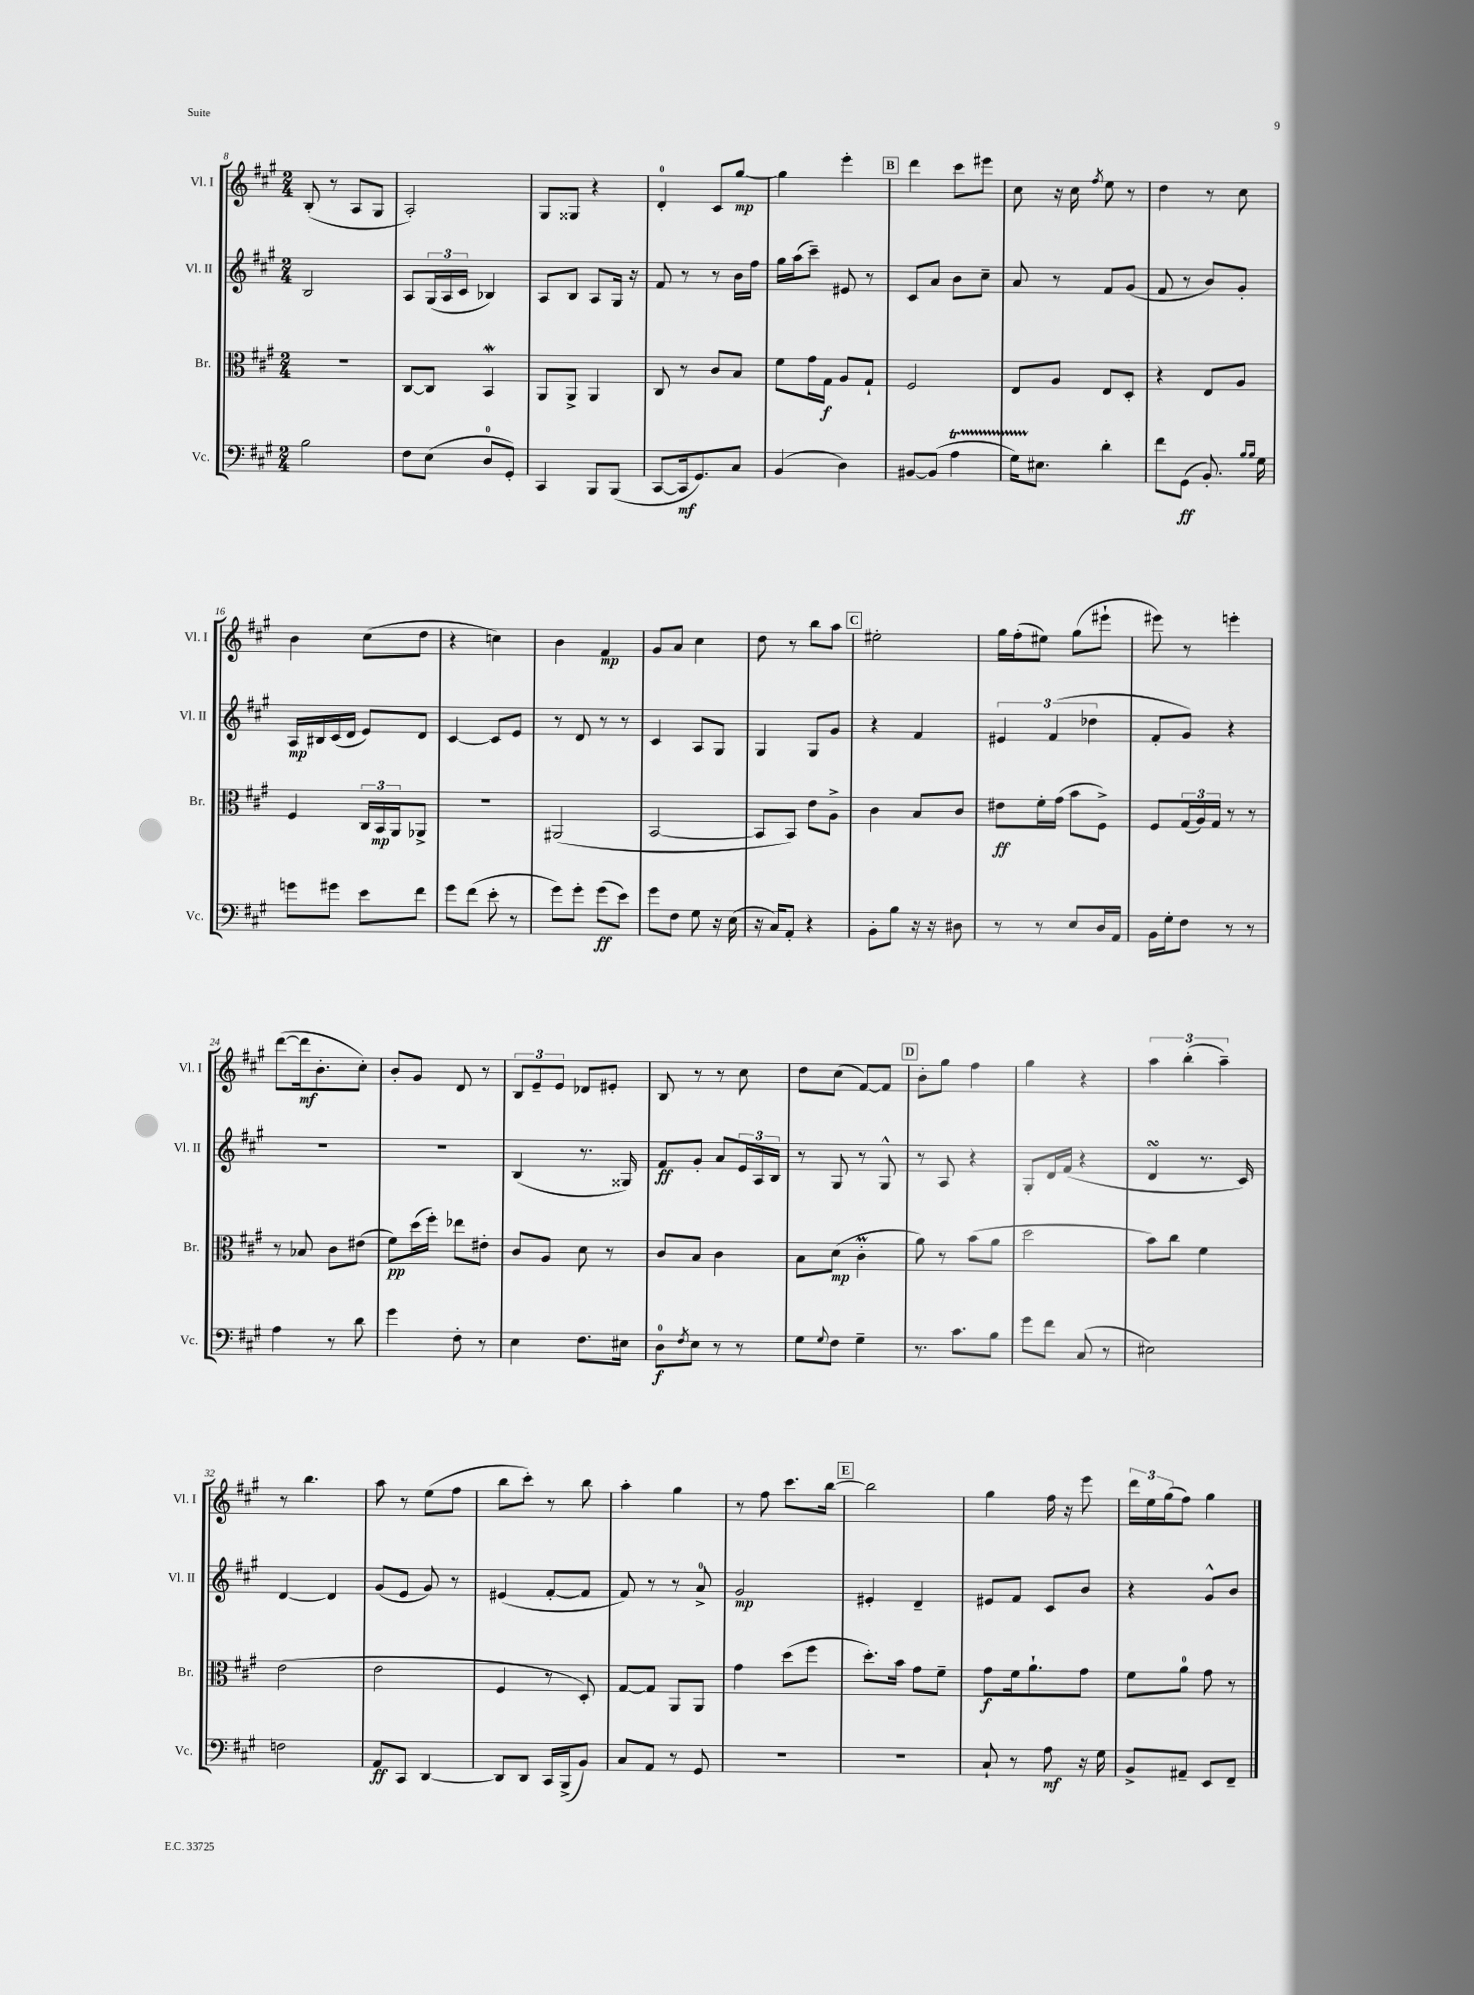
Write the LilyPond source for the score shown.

<<
\new StaffGroup <<
\new Staff = "s0" \with { instrumentName = "Vl. I" shortInstrumentName = "Vl. I" } {
    \clef treble \key a \major \numericTimeSignature \time 2/4
    b8-.( r8 a8 gis8 |
    a2-.) |
    gis8 gisis8 r4 |
    d'4-0-. cis'8 gis''8~\mp |
    gis''4 e'''4-. |
    \mark \markup { \box "B" } d'''4 cis'''8 eis'''8 |
    cis''8 r16 cis''16 \acciaccatura { fis''8 } e''8 r8 |
    d''4 r8 cis''8 |
    b'4 cis''8( d''8 |
    r4 c''4) |
    b'4 fis'4\mp |
    gis'8 a'8 cis''4 |
    d''8 r8 b''8 a''8 |
    \mark \markup { \box "C" } eis''2-. |
    gis''16 fis''16-.( eis''8) gis''8( eis'''8-! |
    eis'''8) r8 e'''4-. |
    d'''8~( d'''16\mf b'8.-. cis''8-.) |
    b'8-. gis'8 d'8 r8 |
    \tuplet 3/2 { b8 e'8-- e'8 } des'8 eis'8-. |
    b8 r8 r8 cis''8 |
    d''8 cis''8( fis'8~) fis'8 |
    \mark \markup { \box "D" } b'8-. gis''8 fis''4 |
    gis''4 r4 |
    \tuplet 3/2 { a''4 b''4-.( a''4--) } |
    r8 b''4. |
    a''8 r8 e''8( fis''8 |
    b''8 cis'''8-.) r8 b''8 |
    a''4-. gis''4 |
    r8 fis''8 cis'''8. b''16~ |
    \mark \markup { \box "E" } b''2 |
    gis''4 fis''16 r16 e'''8 |
    \tuplet 3/2 { d'''16 e''16 gis''16( } fis''8) gis''4 \bar "|." |
}
\new Staff = "s1" \with { instrumentName = "Vl. II" shortInstrumentName = "Vl. II" } {
    \clef treble \key a \major \numericTimeSignature \time 2/4
    b2 |
    a8 \tuplet 3/2 { gis16( a16 cis'16 } bes4) |
    a8 b8 a8 gis16 r16 |
    fis'8 r8 r8 b'16 fis''16 |
    gis''16 a''16( cis'''8--) eis'8 r8 |
    \mark \markup { \box "B" } cis'8 a'8 b'8 cis''8-- |
    a'8 r8 fis'8 gis'8( |
    fis'8 r8 b'8) gis'8-. |
    a16\mp bis16 cis'16( d'16 e'8) d'8 |
    cis'4~ cis'8 e'8 |
    r8 d'8 r8 r8 |
    cis'4 a8 gis8 |
    gis4 gis8 gis'8 |
    \mark \markup { \box "C" } r4 fis'4 |
    \tuplet 3/2 { eis'4 fis'4( des''4 } |
    fis'8-. gis'8) r4 |
    R2 |
    R2 |
    b4( r8. gisis16) |
    fis'8\ff gis'8-. a'8 \tuplet 3/2 { e'16 a16 b16 } |
    r8 gis8 r8 gis8-^ |
    \mark \markup { \box "D" } r8 a8 r4 |
    gis8-. d'16 fis'16( r4 |
    d'4\turn r8. cis'16) |
    d'4~ d'4 |
    gis'8( e'8 gis'8) r8 |
    eis'4( fis'8~-. fis'8 |
    fis'8) r8 r8 a'8-0-> |
    gis'2\mp |
    \mark \markup { \box "E" } eis'4-. d'4-- |
    eis'8 fis'8 cis'8 b'8 |
    r4 gis'8-^ b'8 \bar "|." |
}
\new Staff = "s2" \with { instrumentName = "Br." shortInstrumentName = "Br." } {
    \clef alto \key a \major \numericTimeSignature \time 2/4
    r2 |
    cis8~ cis8 b,4\mordent |
    a,8 a,8-> a,4 |
    cis8 r8 cis'8 b8 |
    fis'8 gis'16 gis16\f a8 gis8-! |
    \mark \markup { \box "B" } fis2 |
    e8 a8 e8 d8-. |
    r4 e8 a8 |
    fis4 \tuplet 3/2 { cis16 b,16\mp a,16 } aes,8-> |
    R2 |
    ais,2( |
    b,2~ |
    b,8 b,8) e'8 a8-> |
    \mark \markup { \box "C" } cis'4 b8 cis'8 |
    eis'8\ff fis'16-. gis'16( b'8 fis8->) |
    fis8 \tuplet 3/2 { gis16( a16) gis16 } r8 r8 |
    r8 bes8 cis'8 eis'8( |
    fis'8\pp) d''16( fis''16-.) ees''8 eis'8-. |
    cis'8 a8 d'8 r8 |
    cis'8 b8 cis'4 |
    b8 d'8\mp( cis'4-.\prall |
    \mark \markup { \box "D" } a'8) r8 b'8( a'8 |
    d''2 |
    b'8) cis''8 fis'4 |
    e'2( |
    e'2 |
    fis4 r8 d8-.) |
    gis8~ gis8 a,8 a,8 |
    gis'4 d''8( fis''8 |
    \mark \markup { \box "E" } d''8.-.) b'16 gis'8 fis'8-- |
    gis'8\f fis'16 a'8.-! gis'8 |
    fis'8 a'8-0 gis'8 r8 \bar "|." |
}
\new Staff = "s3" \with { instrumentName = "Vc." shortInstrumentName = "Vc." } {
    \clef bass \key a \major \numericTimeSignature \time 2/4
    b2 |
    fis8 e8( d8-0 gis,8-.) |
    cis,4 b,,8 b,,8( |
    cis,8~ cis,16\mf gis,8.) cis8 |
    b,4( d4) |
    \mark \markup { \box "B" } bis,8~ bis,8( a4\startTrillSpan |
    gis16) eis8.\stopTrillSpan d'4-. |
    fis'8 gis,8\ff( b,8.-.) \grace { b16 b16 } gis16 |
    g'8 gis'8 e'8 fis'8 |
    gis'8 fis'8( e'8-. r8 |
    gis'8) gis'8-. gis'8\ff( e'8) |
    gis'8 fis8 gis8 r16 e16( |
    r16 cis16) a,8-. r4 |
    \mark \markup { \box "C" } b,8-. b8 r16 r16 dis8 |
    r8 r8 e8 d16 a,16 |
    b,16 gis16-. fis8 r8 r8 |
    a4 r8 d'8 |
    gis'4 fis8-. r8 |
    e4 fis8. eis16 |
    d8-0\f \acciaccatura { fis8 } e8 r8 r8 |
    gis8 \appoggiatura { gis8 } fis8 gis4-- |
    \mark \markup { \box "D" } r8. cis'8. b8 |
    gis'8 fis'8 cis8( r8 |
    eis2) |
    f2 |
    a,8\ff cis,8 d,4~ |
    d,8 d,8 cis,16 b,,16->( b,8) |
    cis8 a,8 r8 gis,8 |
    R2 |
    \mark \markup { \box "E" } R2 |
    cis8-! r8 a8\mf r16 gis16 |
    b,8-> ais,8-- e,8 fis,8-- \bar "|." |
}
>>
>>
\layout { \context { \Score currentBarNumber = #8 } }
